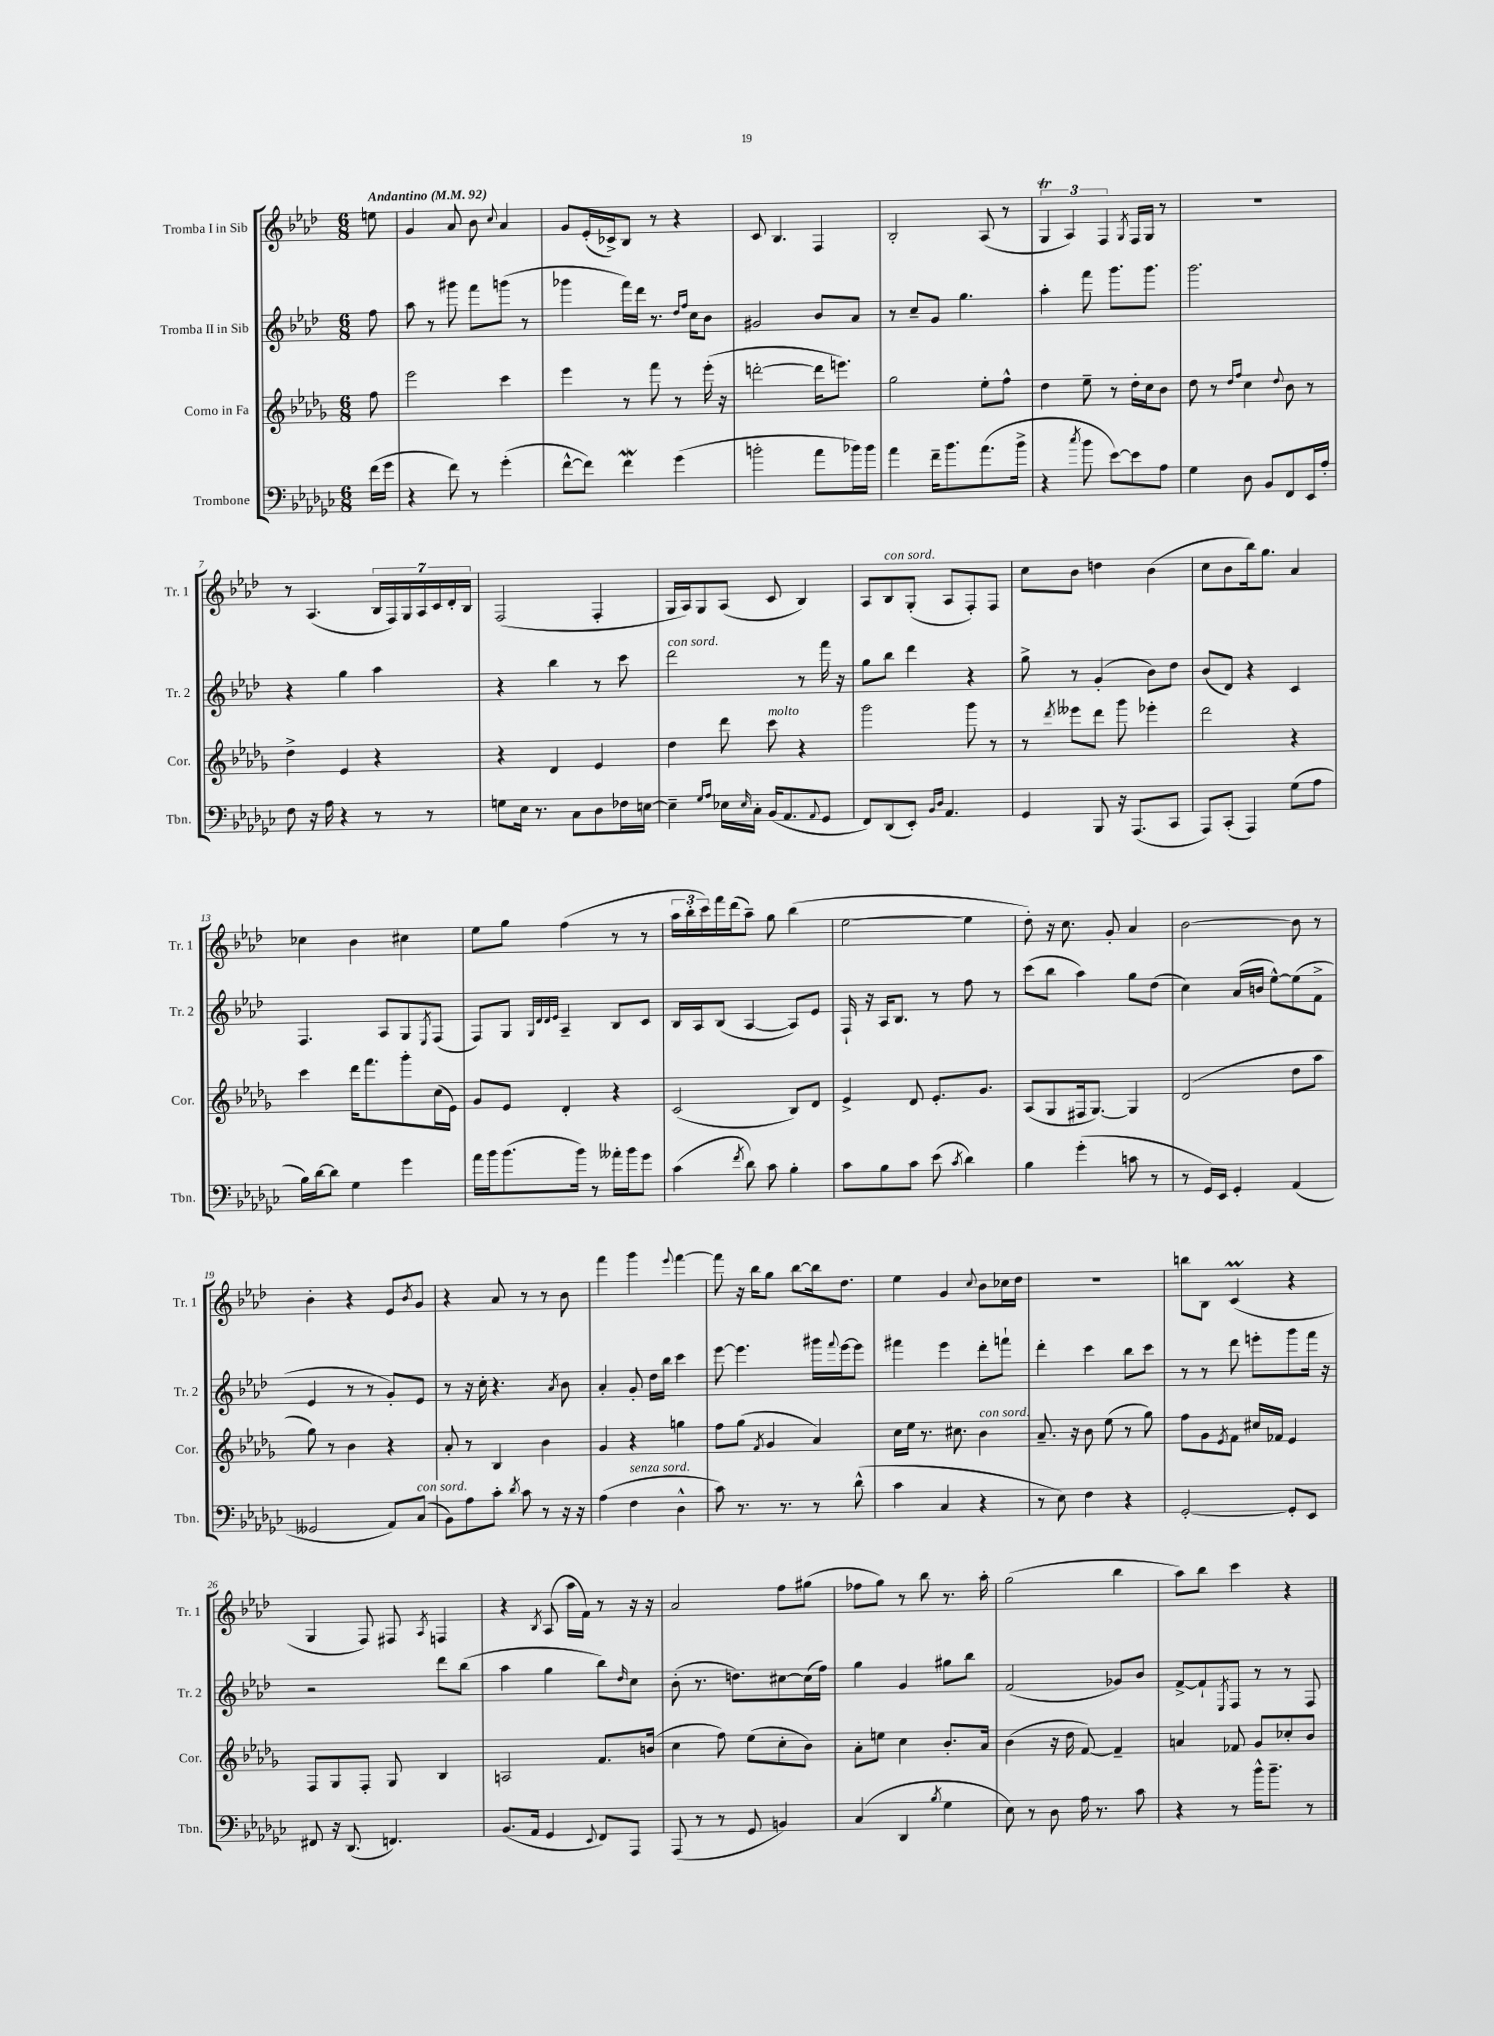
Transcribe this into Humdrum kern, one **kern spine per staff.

**kern	**kern	**kern	**kern
*staff4	*staff3	*staff2	*staff1
*clefF4	*clefG2	*clefG2	*clefG2
*k[b-e-a-d-g-c-]	*k[b-e-a-d-g-]	*k[b-e-a-d-]	*k[b-e-a-d-]
*M6/8	*M6/8	*M6/8	*M6/8
*MM92	*MM92	*MM92	*MM92
(16f	8ff	8ff	8ee
16g-	.	.	.
=	=	=	=
4r	2eee-	8aa-	4g
.	.	8r	.
8f)	.	8ggg#	8a-
8r	.	8fff	8b-
.	.	.	8qqcc
(4g-'	4ccc	(8ggg	4a-
.	.	8r	.
=	=	=	=
[8f^^	4eee-	4ggg-	8g
8f])	.	.	(16e-'
.	.	.	16c-^)
4f	8r	16fff)	8B-
.	.	16ddd-	.
.	8fff	8.r	8r
(4g-	8r	.	4r
.	.	16qqdd-	.
.	.	16qqff	.
.	.	16cc	.
.	(16eee-'	8b-	.
.	16r	.	.
=	=	=	=
2b'	[2ddd'	2g#	8c
.	.	.	4.B-
8a-	16ddd]	8b-	4F
.	8.eee)	.	.
16b-)	.	8a-	.
16b-	.	.	.
=	=	=	=
4a-	2gg-	8r	2B-'
.	.	8cc~	.
16f~	.	8g	.
8.b-	.	.	.
.	.	4.gg	.
(8.a-	8ee-'	.	(8A-
.	8ff^^	.	8r
16b-^	.	.	.
=	=	=	=
4r	4dd-	4aa-'	6G
.	.	.	6A-)
8qcc-	.	.	.
8b-	8ee-~	8fff	.
.	.	.	6F
[8e-)	8r	8.ggg	.
.	.	.	8qG
8e-]	16dd-'	.	16F
.	16cc	8.ggg	16G
8A-	8b-	.	8r
=	=	=	=
4G-	8dd-	2.ggg	2.r
.	8r	.	.
.	16qqdd-	.	.
.	16qqff	.	.
8D-	4cc	.	.
8BB-	.	.	.
.	8qqdd-	.	.
8FF	8b-	.	.
16EE-	8r	.	.
16A-'	.	.	.
=	=	=	=
8F	4dd-^	4r	8r
16r	.	.	(4.A-
16A-	.	.	.
4r	4e-	4gg	.
8r	4r	4aa-	28B-
.	.	.	28F)
.	.	.	28G
.	.	.	28A-
8r	.	.	.
.	.	.	28c
.	.	.	28d-'
.	.	.	28B-
=	=	=	=
8G	4r	4r	(2F
16E-	.	.	.
8.r	.	.	.
.	4d-	4bb-	.
8C-	.	.	.
8D-	4e-	8r	4F'
16F-	.	8ccc	.
[16E	.	.	.
=	=	=	=
4E~]	4dd-	2ddd-	16G
.	.	.	16A-)
.	.	.	8G
16qqG-	.	.	.
16qqA-	.	.	.
16E-	8ddd-	.	(8A-
16qqE-	.	.	.
16C-'	.	.	.
(16BB-	8ccc	.	8c
8.AA-	.	.	.
.	4r	8r	4B-)
8qqAA-	.	.	.
8GG-	.	16fff	.
.	.	16r	.
=	=	=	=
8FF)	2ggg-	8gg	8A-
(8DD-	.	8bb-	8B-
8EE-')	.	4ddd-	(8G'
16qqBB-	.	.	.
16qqD-	.	.	.
4.AA-	.	.	8A-
.	8ggg-	4r	8F')
.	8r	.	8F
=	=	=	=
4GG-	8r	8gg^	8cc
.	8qddd-	.	.
.	8eee--	8r	8b-
8BBB-	8ddd-	(4g'	4dd
16r	8ggg-	.	.
(8.AAA-	.	.	.
.	4eee-'	8b-)	(4b-
8CC-	.	8dd-	.
=	=	=	=
8AAA-)	2ddd-	(8b-	8cc
(8CC-'	.	8d-)	8b-
4AAA-)	.	4r	16bb-)
.	.	.	8.gg
(8G-	4r	4c	4a-
8A-	.	.	.
=	=	=	=
16B-)	4ccc	4.F	4cc-
[16d-	.	.	.
8d-]	.	.	.
4G-	16ddd-	.	4b-
.	8.fff	.	.
.	.	8A-	.
4g-	8ggg-'	8G	4cc#
.	.	8qE-	.
.	(16cc	(8F	.
.	16e-)	.	.
=	=	=	=
16a-	8g-	8F)	8ee-
16b-	.	.	.
(8.b-	8e-	8G	8gg
.	.	32qqG	.
.	.	32qqd-	.
.	.	32qqd-	.
.	.	32qqe-	.
.	4d-'	4A-~	(4ff
16b-)	.	.	.
8r	.	.	.
16a--'	4r	8B-	8r
16b-	.	.	.
8g-	.	8c	8r
=	=	=	=
(4c-	(2c	16B-	24aa-
.	.	.	24bb-'
.	.	16A-	.
.	.	.	24ccc)
.	.	(8B-	16fff
.	.	.	(16ddd-
8qf	.	.	.
8d-)	.	[4A-	8aa-~)
8c-	.	.	8gg
4B-'	8B-)	8A-])	(4bb-
.	8d-	8e-	.
=	=	=	=
8c-	4e-^	16F`	[2ee-
.	.	16r	.
8B-	.	16A-	.
.	.	8.B-	.
8c-	8d-	.	.
(8e-	8.e-'	8r	.
8qc-	.	.	.
4d-)	.	8ff	4ee-]
.	8.g-	.	.
.	.	8r	.
=	=	=	=
4B-	(8A-	(8ccc	8dd-')
.	8G-	8bb-	16r
.	.	.	8.cc
(4g-'	16F#	4aa-)	.
.	[8.G-)	.	.
.	.	.	8g'
8c	4G-]	8gg	4a-
8r	.	(8dd-	.
=	=	=	=
8r	(2d-	4cc)	[2b-
16GG-)	.	.	.
16EE-	.	.	.
4GG-'	.	(16a-	.
.	.	16b	.
.	.	[8ee-^^)	.
(4AA-	8dd-	(8ee-]	8b-]
.	8aa-	8f^	8r
=	=	=	=
2GG--	8gg-)	4e-	4b-'
.	8r	.	.
.	4b-	8r	4r
.	.	8r	.
8AA-)	4r	8g')	8e-
.	.	.	8qb-
(8C-	.	8e-	8g
=	=	=	=
8BB-)	8a-'	8r	4r
8A-	8r	16r	.
.	.	16cc'	.
8c-'	4B-	4.r	8a-
8qd-	.	.	.
8c-	.	.	8r
8r	4b-	.	8r
.	.	8qa-	.
16r	.	8b-	8b-
16r	.	.	.
=	=	=	=
(4A-	4g-	4a-'	4fff
4F	4r	8g'	4ggg
.	.	16dd-	.
.	.	16bb-	.
.	.	.	8qqeee-
4D-^^	4gg	4ccc	[4fff
=	=	=	=
8c-)	8ff	[8eee-	8fff]
8.r	(8gg-	4.eee-]	16r
.	.	.	16bb-
.	8qf	.	.
.	4g-	.	8gg
8.r	.	.	.
.	.	.	[8bb-
8r	4a-)	16ggg#	16bb-]
.	.	8qqfff	.
.	.	[16eee-	8.dd-
(8d-^^	.	8eee-]	.
=	=	=	=
4c-	16cc	4fff#	4ee-
.	16ee-	.	.
.	8.r	.	.
4C-	.	4eee-	4g
.	8.cc#	.	.
.	.	.	8qqcc
4r	4b-	8ddd-'	8b-
.	.	8fff`	16cc-
.	.	.	16dd-
=	=	=	=
8r	8.a-~	4ddd-'	2.r
8E-)	.	.	.
.	16r	.	.
4F	8b-	4ccc	.
.	(8ee-	.	.
4r	8r	8bb-	.
.	8gg-)	8ccc	.
=	=	=	=
[2GG-'	8ff	8r	8bb
.	8g-	8r	8B-
.	8qe-	.	.
.	8f	8ddd-	(4c
.	16cc#	8eee'	.
.	16f-	.	.
8GG-']	4e-	8ggg	4r
8EE-	.	16fff	.
.	.	16r	.
=	=	=	=
8FF#	8F	2r	4G
16r	8G-	.	.
(8.DD-	.	.	.
.	8F'	.	8F)
4.FF)	8G-	.	8F#
.	.	.	8qA-
.	4B-	8ddd-	4F
.	.	(8bb-	.
=	=	=	=
(8.BB-	2A	4aa-	4r
16AA-	.	.	.
.	.	.	8qB-
4GG-	.	4gg	(8A-
.	.	.	16aa-
.	.	.	16f)
8qqEE-	.	.	.
8FF)	8.f	8bb-)	8r
.	.	16qqdd-	.
8AAA-	.	8cc	16r
.	(16b	.	16r
=	=	=	=
(8AAA-	4cc	(8b-'	2a-
8r	.	8.r	.
8r	8ff)	.	.
.	.	8.dd)	.
8GG-	(8ee-	.	.
4BB)	8cc'	[8cc#	8ff
.	8b-)	(16cc#]	(8gg#
.	.	16ff)	.
=	=	=	=
(4C-	8a-'	4gg	8ff-
.	8ee	.	8gg)
4DD-	4cc	4g	8r
.	.	.	8bb-
8qB-	.	.	.
4G-	8.b-'	8gg#	8.r
.	.	8bb-	.
.	16a-	.	16aa-'
=	=	=	=
8E-)	(4b-	(2f	(2gg
8r	.	.	.
8D-	16r	.	.
.	16dd-	.	.
16A-	[8f)	.	.
8.r	.	.	.
.	4f~]	8g-)	4bb-
8c-	.	8b-	.
=	=	=	=
4r	4a	[8f^	8aa-)
.	.	8f`]	8bb-
.	.	8qE-	.
8r	8f-	8F	4ccc
16b-^^	8g-	8r	.
8.b-~	.	.	.
.	8cc-'	8r	4r
8r	8b-	8F	.
==	==	==	==
*-	*-	*-	*-
